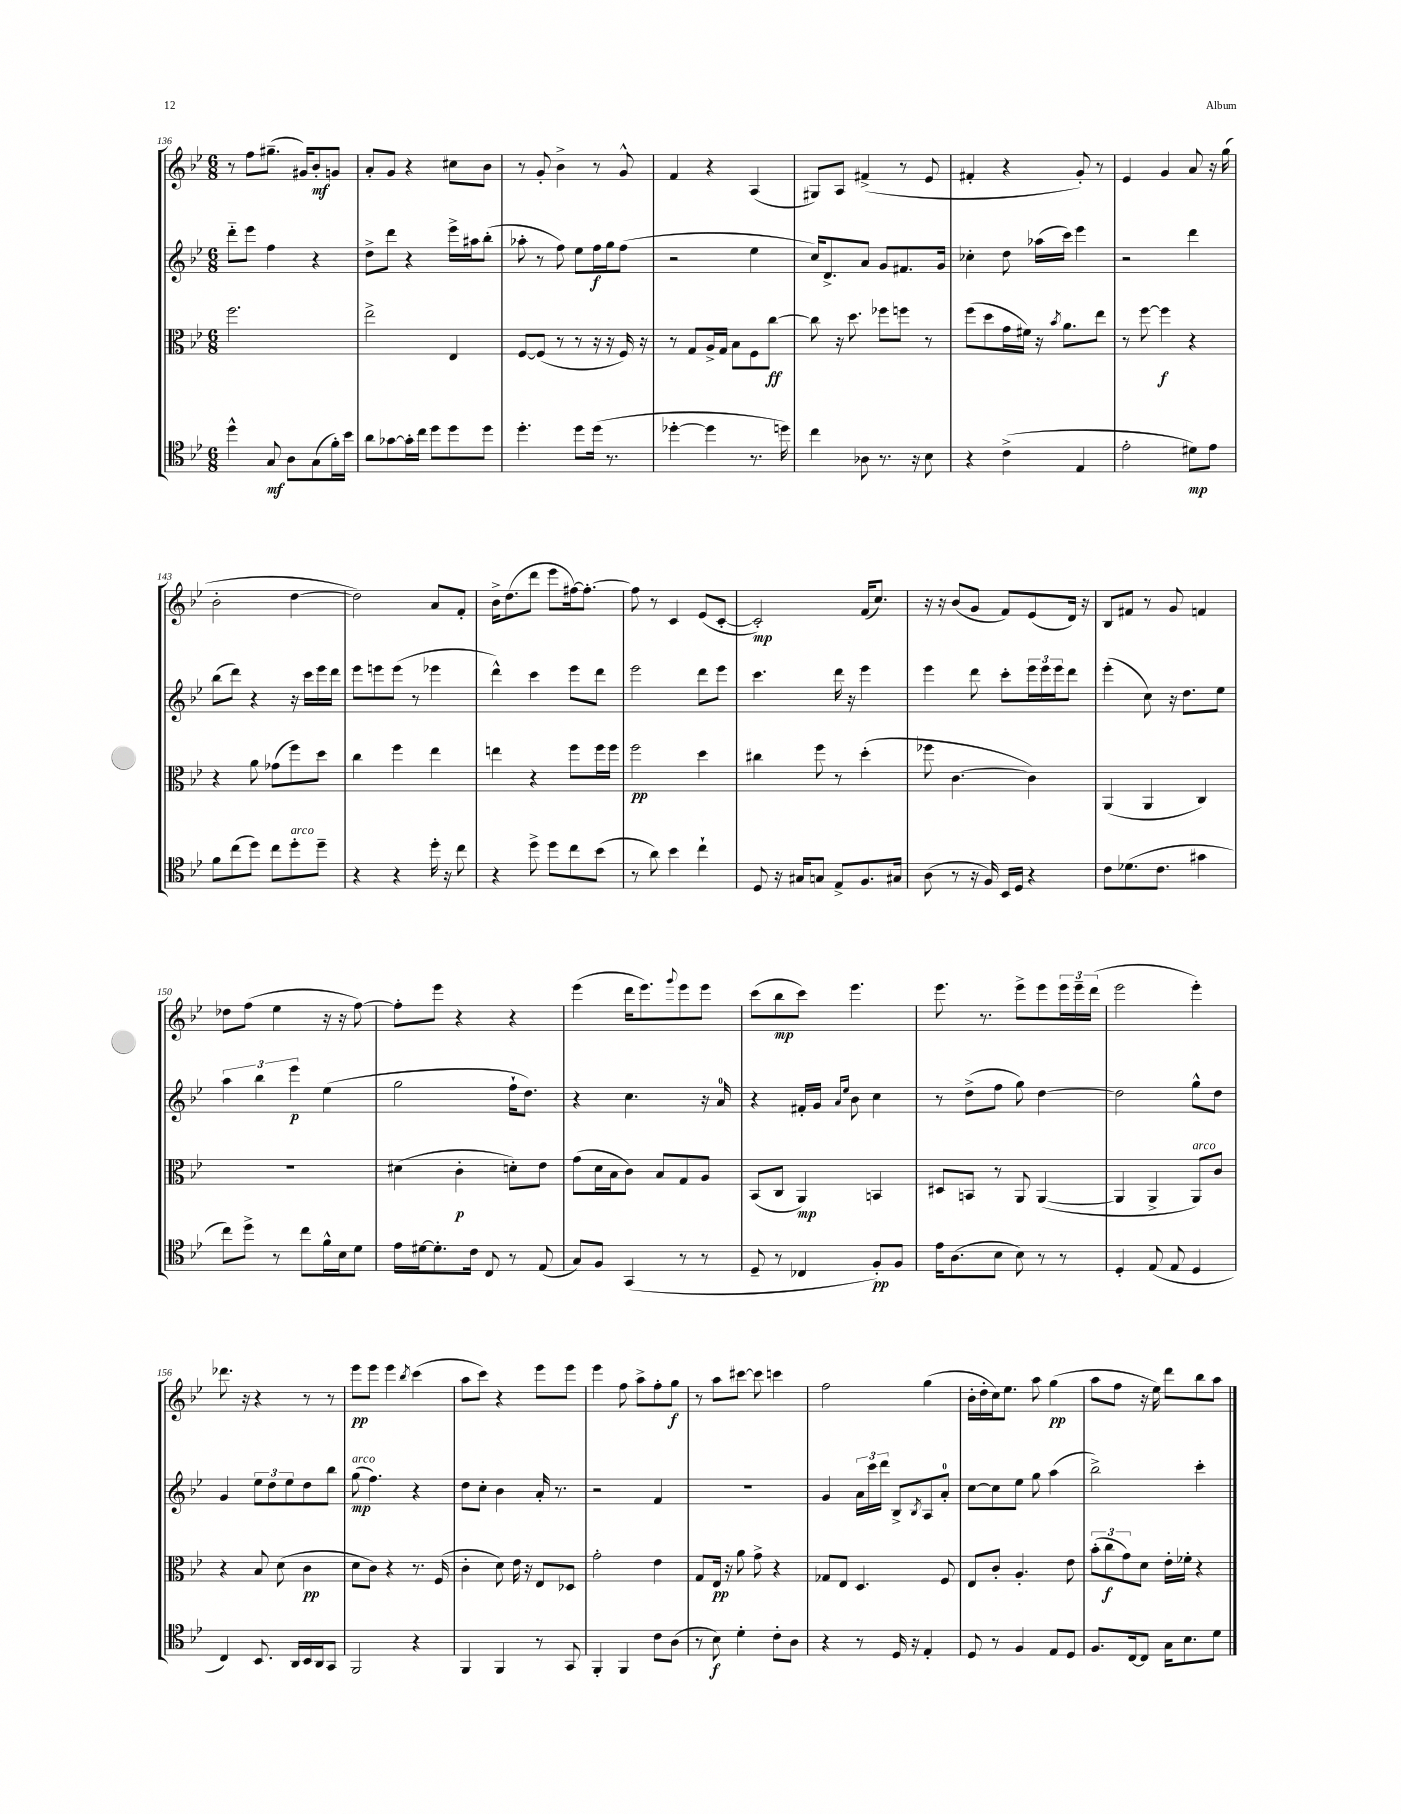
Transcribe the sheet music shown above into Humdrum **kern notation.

**kern	**dynam	**kern	**dynam	**kern	**dynam	**kern	**dynam
*part4	*part4	*part3	*part3	*part2	*part2	*part1	*part1
*staff4	*staff4	*staff3	*staff3	*staff2	*staff2	*staff1	*staff1
*clefC4	*	*clefC3	*	*clefG2	*	*clefG2	*
*k[b-e-]	*	*k[b-e-]	*	*k[b-e-]	*	*k[b-e-]	*
*M6/8	*	*M6/8	*	*M6/8	*	*M6/8	*
=136	=136	=136	=136	=136	=136	=136	=136
4dd^^\	.	2.ff\	.	8ddd\L	.	8r	.
.	.	.	.	8eee-\J	.	8ff\L	.
8G/	mf	.	.	4ff\	.	(8.gg#X~\J	.
8A\L	.	.	.	.	.	.	.
.	.	.	.	.	.	16g#X/KL)	.
(8G\	.	.	.	4r	.	8b-'/	mf
16f'\L)	.	.	.	.	.	8gn/J	.
16b-\JJ	.	.	.	.	.	.	.
=137	=137	=137	=137	=137	=137	=137	=137
8a\L	.	2ee-^\	.	8dd^\L	.	8a'/L	.
[8g-X\	.	.	.	8ddd\J	.	8g/J	.
16g-'\L]	.	.	.	4r	.	4r	.
16cc\JJ	.	.	.	.	.	.	.
8dd\L	.	.	.	.	.	.	.
8dd\	.	4E-/	.	16eee-^\LL	.	8cc#X\L	.
.	.	.	.	16aa#X\J	.	.	.
8dd\J	.	.	.	(8bb-'\J	.	8b-\J	.
=138	=138	=138	=138	=138	=138	=138	=138
4.dd'\	.	[8F/L	.	8aa-X'\	.	8r	.
.	.	(8F/J]	.	8r	.	8g'/	.
.	.	8r	.	8ff\)	.	4b-^\	.
8dd\L	.	8r	.	8ee-\L	.	.	.
(16dd\Jk	.	16r	.	16ff\L	f	8r	.
8.r	.	16r	.	16gg\J	.	.	.
.	.	16F/)	.	(8ff\J	.	8g^^/	.
.	.	16r	.	.	.	.	.
=139	=139	=139	=139	=139	=139	=139	=139
[4dd-X'\	.	8r	.	2r	.	4f/	.
.	.	8G/L	.	.	.	.	.
4dd-\]	.	16A^/L	.	.	.	4r	.
.	.	16G/JJ	.	.	.	.	.
.	.	8B-\L	.	.	.	.	.
8.r	.	8F\	.	4ee-\	.	(4A/	.
.	.	[8cc\J	ff	.	.	.	.
16ddn\)	.	.	.	.	.	.	.
=140	=140	=140	=140	=140	=140	=140	=140
4cc\	.	8cc\]	.	16cc/KL)	.	8G#X/L)	.
.	.	.	.	8.d^/	.	.	.
.	.	16r	.	.	.	8A/J	.
.	.	8.dd\	.	.	.	.	.
8A-X\	.	.	.	8a/J	.	(4f#X^/	.
8.r	.	8ff-X\L	.	8g/L	.	.	.
.	.	8ffn\J	.	8.f#X/	.	8r	.
16r	.	.	.	.	.	.	.
8B-\	.	8r	.	.	.	8e-/	.
.	.	.	.	16g/Jk	.	.	.
=141	=141	=141	=141	=141	=141	=141	=141
4r	.	(8ff\L	.	4cc-X'\	.	4f#X'/	.
.	.	8dd\	.	.	.	.	.
(4c^\	.	16g\L	.	8dd\	.	4r	.
.	.	16f#X\JJ)	.	.	.	.	.
.	.	16r	.	(16aa-X\LL	.	.	.
.	.	8qb-/	.	.	.	.	.
.	.	8.a\L	.	16ccc\JJ)	.	.	.
4E-/	.	.	.	4eee-\	.	8g'/)	.
.	.	8ee-\J	.	.	.	8r	.
=142	=142	=142	=142	=142	=142	=142	=142
2e-'\	.	8r	.	2r	.	4e-/	.
.	.	[8ff\	.	.	.	.	.
.	.	4ff\]	f	.	.	4g/	.
8d#X\L)	mp	4r	.	4ddd\	.	8a/	.
8e-\J	.	.	.	.	.	16r	.
.	.	.	.	.	.	(16gg\	.
!!LO:LB:g=z
=143	=143	=143	=143	=143	=143	=143	=143
8f\L	.	4r	.	(8bb-\L	.	2b-'\	.
(8cc\	.	.	.	8ddd\J)	.	.	.
8dd\J)	.	8a\	.	4r	.	.	.
8cc\L	.	(8g-X\L	.	.	.	.	.
!LO:TX:a:i:t=arco	!	!	!	!	!	!	!
8dd'\	.	8ff\)	.	16r	.	[4dd\	.
.	.	.	.	16ccc\LL	.	.	.
8dd~\J	.	8dd\J	.	16eee-\	.	.	.
.	.	.	.	16ddd\JJ	.	.	.
=144	=144	=144	=144	=144	=144	=144	=144
4r	.	4cc\	.	8eee-\L	.	2dd\])	.
.	.	.	.	8eeen\	.	.	.
4r	.	4ff\	.	(8eee\J	.	.	.
.	.	.	.	8r	.	.	.
16dd'\	.	4ee-\	.	4eee-X\	.	8a/L	.
16r	.	.	.	.	.	.	.
8cc\	.	.	.	.	.	8f'/J	.
=145	=145	=145	=145	=145	=145	=145	=145
4r	.	4een\	.	4ddd^^\)	.	16b-^\KL	.
.	.	.	.	.	.	(8.dd\	.
8dd^\	.	4r	.	4ccc\	.	8ddd\J	.
8dd\L	.	.	.	.	.	8eee-\L	.
8cc\	.	8ff\L	.	8eee-\L	.	[16ff#X\k)	.
.	.	.	.	.	.	8.ff#'\J_	.
(8b-\J	.	16ff\L	.	8ddd\J	.	.	.
.	.	16ff\JJ	.	.	.	.	.
=146	=146	=146	=146	=146	=146	=146	=146
8r	.	2ff\	pp	2eee-\	.	8ff#\]	.
8a\)	.	.	.	.	.	8r	.
4b-\	.	.	.	.	.	4c/	.
4cc`\	.	4dd\	.	8ddd\L	.	(8e-/L	.
.	.	.	.	8eee-\J	.	[8c'/J	.
=147	=147	=147	=147	=147	=147	=147	=147
8D/	.	4cc#X\	.	4.ccc\	.	2c'/])	mp
16r	.	.	.	.	.	.	.
16G#X/KL	.	.	.	.	.	.	.
8Gn/J	.	8ff\	.	.	.	.	.
8E-^/L	.	8r	.	16ddd\	.	.	.
.	.	.	.	16r	.	.	.
8.F/	.	(4dd'\	.	4eee-\	.	(16f/KL	.
.	.	.	.	.	.	8.cc/J)	.
16G#X/Jk	.	.	.	.	.	.	.
=148	=148	=148	=148	=148	=148	=148	=148
(8A\	.	8ff-X\	.	4eee-\	.	16r	.
.	.	.	.	.	.	16r	.
8r	.	[4.c\	.	.	.	(8b-/L	.
16r	.	.	.	8ddd\	.	8g/J	.
16F/)	.	.	.	.	.	.	.
16BB-/LL	.	.	.	8ccc'\L	.	8f/L)	.
16D/JJ	.	.	.	.	.	.	.
4r	.	4c\])	.	24eee-\L	.	(8e-/	.
.	.	.	.	24eee-\	.	.	.
.	.	.	.	24eee-\J	.	.	.
.	.	.	.	8ddd\J	.	16d/Jk)	.
.	.	.	.	.	.	16r	.
=149	=149	=149	=149	=149	=149	=149	=149
8c\L	.	(4AA/	.	(4eee-'\	.	8B-/L	.
(8.d-X\	.	.	.	.	.	8f#X/J	.
.	.	4AA/	.	8cc\)	.	8r	.
8.c\J	.	.	.	.	.	.	.
.	.	.	.	16r	.	8g/	.
.	.	.	.	8.dd\L	.	.	.
4g#X\	.	4C/)	.	.	.	4fn/	.
.	.	.	.	8ee-\J	.	.	.
!!LO:LB:g=z
=150	=150	=150	=150	=150	=150	=150	=150
8cc\L)	.	2.r	.	6aa\	.	8dd-X\L	.
8dd^\J	.	.	.	.	.	(8ff\J	.
.	.	.	.	6bb-\	.	.	.
8r	.	.	.	.	.	4ee-\	.
.	.	.	.	6eee-\	p	.	.
8cc\L	.	.	.	.	.	.	.
16f^^\L	.	.	.	(4ee-\	.	16r	.
16B-\J	.	.	.	.	.	16r	.
8d\J	.	.	.	.	.	[8ff\)	.
=151	=151	=151	=151	=151	=151	=151	=151
16e-\LL	.	(4d#X\	.	2gg\	.	8ff'\L]	.
[16d#X\J	.	.	.	.	.	.	.
8.d#'\]	.	.	.	.	.	8eee-\J	.
.	.	4c'\	p	.	.	4r	.
16c\Jk	.	.	.	.	.	.	.
8C/	.	.	.	.	.	.	.
8r	.	8dn'\L)	.	16ff`\KL	.	4r	.
.	.	.	.	8.dd\J)	.	.	.
(8E-/	.	8e-\J	.	.	.	.	.
=152	=152	=152	=152	=152	=152	=152	=152
8G/L)	.	(8g\L	.	4r	.	(4eee-\	.
8F/J	.	16d\L	.	.	.	.	.
.	.	16B-\J	.	.	.	.	.
(4GG/	.	8c\J)	.	4.cc\	.	16ddd\KL	.
.	.	.	.	.	.	8.eee-\)	.
.	.	8B-/L	.	.	.	.	.
.	.	.	.	.	.	8qqggg/	.
8r	.	8G/	.	.	.	8eee-\	.
8r	.	8A/J	.	16r	.	8eee-\J	.
.	.	.	.	16a/	.	.	.
=153	=153	=153	=153	=153	=153	=153	=153
8D~/	.	(8BB-/L	.	4r	.	(8ccc\L	.
8r	.	8C/J	.	.	.	8bb-\	mp
4C-X/	.	4AA/)	mp	16f#X'/LL	.	8ccc\J)	.
.	.	.	.	16g/JJ	.	.	.
.	.	.	.	16qqa/LL	.	.	.
.	.	.	.	16qqee-/JJ	.	.	.
.	.	.	.	8b-\	.	4.eee-\	.
8F'/L)	pp	4BBn/	.	4cc\	.	.	.
8F/J	.	.	.	.	.	.	.
=154	=154	=154	=154	=154	=154	=154	=154
16e-\KL	.	8D#X/L	.	8r	.	8.eee-\	.
(8.A\	.	.	.	.	.	.	.
.	.	8BBn/J	.	(8dd^\L	.	.	.
.	.	.	.	.	.	8.r	.
8B-\J	.	8r	.	8ff\J	.	.	.
8B-\)	.	8AA/	.	8gg\)	.	8eee-^\L	.
8r	.	([4AA/	.	[4dd\	.	8eee-\	.
8r	.	.	.	.	.	24eee-\L	.
.	.	.	.	.	.	24eee-~\	.
.	.	.	.	.	.	(24ddd\JJ	.
=155	=155	=155	=155	=155	=155	=155	=155
4D'/	.	4AA/]	.	2dd\]	.	2eee-\	.
(8E-/	.	4AA^/	.	.	.	.	.
8E-/	.	.	.	.	.	.	.
!	!	!LO:TX:a:i:t=arco	!	!	!	!	!
4D/	.	8AA/L)	.	8gg^^\L	.	4eee-'\)	.
.	.	8c/J	.	8dd\J	.	.	.
!!LO:LB:g=z
=156	=156	=156	=156	=156	=156	=156	=156
4C/)	.	4r	.	4g/	.	8.ddd-X\	.
.	.	.	.	.	.	16r	.
8.BB-/	.	8B-/	.	12ee-\L	.	4r	.
.	.	.	.	12dd\	.	.	.
.	.	(8d\	.	.	.	.	.
.	.	.	.	12ee-\	.	.	.
16AA/LL	.	.	.	.	.	.	.
16BB-/	.	4c\	pp	8dd\	.	8r	.
16AA/J	.	.	.	.	.	.	.
8GG/J	.	.	.	8bb-\J	.	8r	.
=157	=157	=157	=157	=157	=157	=157	=157
!	!	!	!	!LO:TX:a:i:t=arco	!	!	!
2FF/	.	8d\L	.	(8gg\	mp	8eee-\L	pp
.	.	8c\J)	.	4.ff\)	.	8eee-\J	.
.	.	4r	.	.	.	4eee-\	.
.	.	.	.	.	.	8qbb-/	.
4r	.	8.r	.	4r	.	(4ccc\	.
.	.	(16F/	.	.	.	.	.
=158	=158	=158	=158	=158	=158	=158	=158
4FF/	.	4c'\	.	8dd\L	.	8aa\L	.
.	.	.	.	8cc'\J	.	8ccc\J)	.
4FF/	.	8d\)	.	4b-\	.	4r	.
.	.	16e-\	.	.	.	.	.
.	.	16r	.	.	.	.	.
8r	.	8E-/L	.	16a'/	.	8eee-\L	.
.	.	.	.	8.r	.	.	.
8GG/	.	8D-X/J	.	.	.	8eee-\J	.
=159	=159	=159	=159	=159	=159	=159	=159
4FF'/	.	2g'\	.	2r	.	4eee-\	.
4FF/	.	.	.	.	.	8ff\	.
.	.	.	.	.	.	8aa^\L	.
8c\L	.	4e-\	.	4f/	.	8ff'\	.
(8A\J	.	.	.	.	.	8gg\J	f
=160	=160	=160	=160	=160	=160	=160	=160
8r	.	8G/L	.	2.r	.	8r	.
8B-\)	f	16E-/Jk	pp	.	.	8aa\L	.
.	.	16r	.	.	.	.	.
4d'\	.	8a\	.	.	.	[8ccc#X\J	.
.	.	8g^\	.	.	.	8ccc#\]	.
8c'\L	.	4r	.	.	.	4cccn\	.
8A\J	.	.	.	.	.	.	.
=161	=161	=161	=161	=161	=161	=161	=161
4r	.	8G-X/L	.	4g/	.	2ff\	.
.	.	8E-/J	.	.	.	.	.
8r	.	4.D/	.	24a\LL	.	.	.
.	.	.	.	24ccc\	.	.	.
.	.	.	.	24ddd\JJ	.	.	.
16D/	.	.	.	8B-^/L	.	.	.
16r	.	.	.	.	.	.	.
.	.	.	.	8qB-/	.	.	.
4E-'/	.	.	.	8A/	.	(4gg\	.
.	.	8F/	.	8a'/J	.	.	.
=162	=162	=162	=162	=162	=162	=162	=162
8D/	.	8E-/L	.	[8cc\L	.	16b-'\LL	.
.	.	.	.	.	.	16dd'\	.
8r	.	8c'/J	.	8cc\]	.	16cc\J)	.
.	.	.	.	.	.	8.ee-\J	.
4F/	.	4.A'/	.	8ee-\J	.	.	.
.	.	.	.	8gg\	.	8aa\	.
8E-/L	.	.	.	(4aa\	.	(4gg\	pp
8D/J	.	8e-\	.	.	.	.	.
=163	=163	=163	=163	=163	=163	=163	=163
8.F/L	.	(12b-'\L	.	2bb-^\)	.	8aa\L	.
.	.	12cc\	f	.	.	.	.
.	.	.	.	.	.	8ff\J	.
.	.	12g\)	.	.	.	.	.
[16C/k	.	.	.	.	.	.	.
8C/J]	.	8d\J	.	.	.	16r	.
.	.	.	.	.	.	16ee-\)	.
16G\KL	.	16e-'\LL	.	.	.	8ddd\L	.
8.B-\	.	16f-X'\JJ	.	.	.	.	.
.	.	4r	.	4ccc'\	.	8bb-\	.
8d\J	.	.	.	.	.	8aa\J	.
==	==	==	==	==	==	==	==
*-	*-	*-	*-	*-	*-	*-	*-
